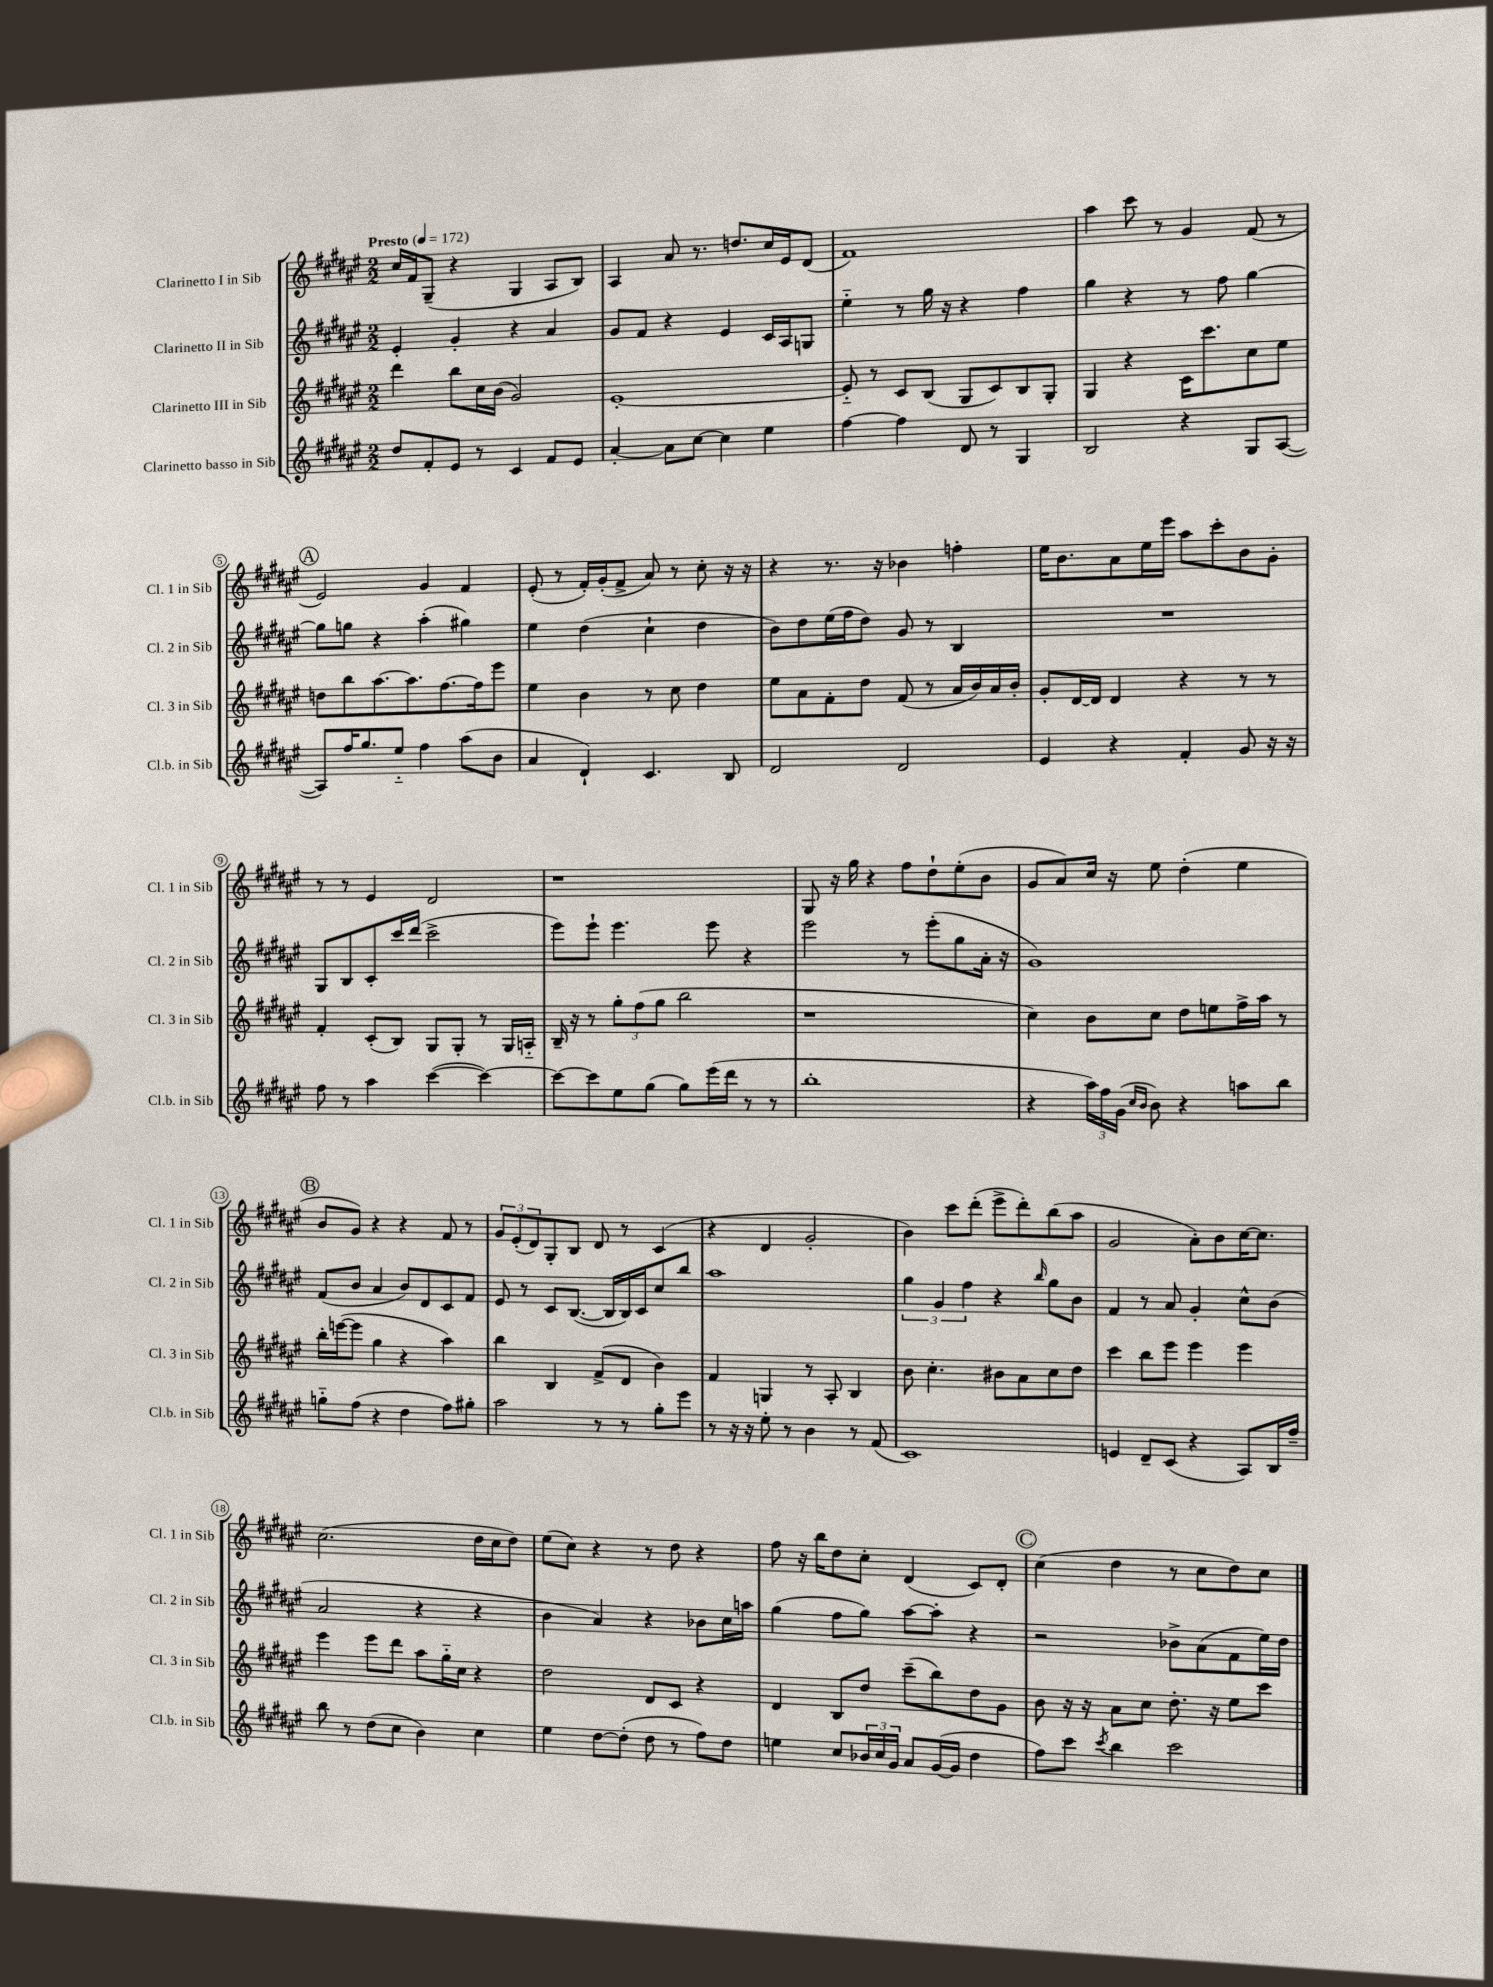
<<
\new StaffGroup <<
\new Staff = "s0" \with { instrumentName = "Clarinetto I in Sib" shortInstrumentName = "Cl. 1 in Sib" } {
    \clef treble \key fis \major \numericTimeSignature \time 2/2 \tempo "Presto" 4 = 172
    cis''16 fis'16 gis8--( r4 gis4 ais8 b8) |
    ais4 ais'8 r8. d''8. cis''16 eis'16 dis'8( |
    fis'1) |
    ais''4 cis'''8 r8 gis'4 fis'8( r8 |
    \mark \markup { \circle "A" } eis'2) gis'4 fis'4 |
    eis'8-.( r8 fis'16-.) gis'16-.( fis'8-> ais'8) r8 cis''8-. r16 r16 |
    r4 r8. r16 bes'4 f''4-. |
    eis''16 b'8. ais'8 eis''16 eis'''16 ais''8 cis'''8-. b'8 gis'8-. |
    r8 r8 eis'4 dis'2 |
    r1 |
    gis8 r16 gis''16 r4 fis''8 dis''8-! eis''8-.( b'8 |
    gis'8 ais'8) cis''16 r16 eis''8 dis''4-.( eis''4 |
    \mark \markup { \circle "B" } b'8 gis'8) r4 r4 fis'8 r8 |
    \tuplet 3/2 { gis'8 eis'8-.( dis'8) } gis8-. b8 dis'8 r8 cis'4( |
    r4 dis'4 gis'2-. |
    b'4) cis'''8 dis'''8-.( eis'''8-> dis'''8-.) b''8( ais''8 |
    gis'2 ais'8-.) b'8 cis''16~ cis''8. |
    cis''2.( dis''16 cis''16 dis''8) |
    eis''8( cis''8) r4 r8 dis''8 r4 |
    fis''8 r16 b''16 dis''8 cis''8-. dis'4( cis'8) dis'8-. |
    \mark \markup { \circle "C" } cis''4( dis''4 r8 cis''8 dis''8) cis''8 \bar "|." |
}
\new Staff = "s1" \with { instrumentName = "Clarinetto II in Sib" shortInstrumentName = "Cl. 2 in Sib" } {
    \clef treble \key fis \major \numericTimeSignature \time 2/2
    eis'4-. gis'4-. r4 ais'4 |
    gis'8 fis'8 r4 eis'4 cis'16 ais16 g8 |
    eis''4-_ r8 gis''16 r16 r4 fis''4 |
    gis''4 r4 r8 fis''8 gis''4~ |
    \mark \markup { \circle "A" } gis''8 g''8 r4 ais''4-.( gis''4) |
    eis''4 dis''4( cis''4-! dis''4 |
    b'8) dis''8 eis''16( fis''16 dis''8) gis'8 r8 b4 |
    R1 |
    gis8 b8 cis'8-. cis'''16 dis'''16( cis'''2-> |
    eis'''8) eis'''8-! eis'''4. eis'''8 r4 |
    eis'''2 r8 eis'''8-.( gis''8 ais'16-. r16 |
    gis'1) |
    \mark \markup { \circle "B" } fis'8( b'8 ais'4 b'8) dis'8 cis'8 fis'8 |
    eis'8 r8 cis'8 b8.~( b16 b16) cis'16 cis''8 b''8 |
    ais''1 |
    \tuplet 3/2 { gis''4 gis'4 fis''4 } r4 \grace { b''16 } gis''8 b'8 |
    fis'4 r8 ais'8 gis'4-. cis''8-^ b'8( |
    ais'2 r4 r4 |
    b'4 ais'4) r4 bes'8 cis''16 a''16 |
    gis''4( fis''8 gis''8) ais''8~ ais''8-. r4 |
    \mark \markup { \circle "C" } r2 bes'8-> ais'8( fis'8 eis''16) dis''16 \bar "|." |
}
\new Staff = "s2" \with { instrumentName = "Clarinetto III in Sib" shortInstrumentName = "Cl. 3 in Sib" } {
    \clef treble \key fis \major \numericTimeSignature \time 2/2
    dis'''4 b''8 cis''16 b'16( gis'2) |
    eis'1~-. |
    eis'8-_ r8 cis'8 b8( gis8 cis'8) b8 gis8-. |
    gis4 r4 cis'16 cis'''8. cis''8 eis''8 |
    \mark \markup { \circle "A" } d''8 b''8 ais''8.~ ais''8. fis''8.~ fis''16 eis'''8 |
    eis''4 b'4 r8 cis''8 dis''4 |
    eis''8 ais'8 fis'8-. dis''8 fis'8( r8 ais'16 b'16) ais'16 b'16-. |
    gis'8-. dis'16~ dis'16 dis'4 r4 r8 r8 |
    fis'4-. cis'8-.( b8) gis8 gis8-. r8 gis16 a16-_ |
    b16-- r16 r8 \tuplet 3/2 { gis''8-. fis''8( gis''8 } b''2 |
    r1 |
    cis''4) b'8 cis''8 dis''8 e''8 fis''16-> ais''16 r8 |
    \mark \markup { \circle "B" } b''16-. e'''16~( e'''8 gis''4 r4 ais''4) |
    b''4 b4 fis'8->( dis'8 b'4) |
    fis'4 g4 r8 ais8-. b4 |
    b'8 cis''4.-. bis'8 ais'8 cis''8 dis''8 |
    cis'''4 b''8 eis'''8 eis'''4 eis'''4 |
    eis'''4 eis'''8 dis'''8 ais''8 gis''16-_ cis''16 r4 |
    dis''2 dis'8 cis'8 r4 |
    dis'4 b8 dis''8 cis'''8--( b''8) dis''8 gis'8 |
    \mark \markup { \circle "C" } b'8 r16 r16 ais'8 cis''8 dis''8.-. r16 eis''8 cis'''8 \bar "|." |
}
\new Staff = "s3" \with { instrumentName = "Clarinetto basso in Sib" shortInstrumentName = "Cl.b. in Sib" } {
    \clef treble \key fis \major \numericTimeSignature \time 2/2
    dis''8 fis'8-. eis'8 r8 cis'4 fis'8 eis'8 |
    ais'4~-. ais'8 cis''8~ cis''4 eis''4 |
    fis''4~ fis''4 dis'8 r8 gis4 |
    b2 r4 gis8 ais8~( |
    \mark \markup { \circle "A" } ais8) fis''16 gis''8. eis''8-_ fis''4 ais''8( b'8 |
    ais'4 dis'4-!) cis'4. b8 |
    dis'2 dis'2 |
    eis'4 r4 fis'4-. gis'8 r16 r16 |
    fis''8 r8 ais''4 cis'''4~( cis'''4~) |
    cis'''8~ cis'''8 eis''8 gis''8( gis''8) eis'''16( dis'''16 r8 r8 |
    b''1-. |
    r4 \tuplet 3/2 { ais''16) fis''16 gis'16( } \grace { cis''16 b'16 } b'8) r4 a''8 b''8 |
    \mark \markup { \circle "B" } g''8-_ fis''8( r4 dis''4 fis''8) gis''8-. |
    ais''2 r8 r8 gis''8-. eis'''8 |
    r8 r16 r16 eis''8-. r8 b'4 r8 fis'8( |
    cis'1) |
    e'4 dis'8-- cis'8( r4 ais8) b16 fis''16-- |
    b''8 r8 dis''8( cis''8 b'4) cis''4 |
    eis''4 dis''8~ dis''8-.( dis''8 r8 fis''8) dis''8 |
    e''4 cis''8 \tuplet 3/2 { bes'16 cis''16 gis'16 } ais'8 gis'16~( gis'16 dis''4 |
    \mark \markup { \circle "C" } fis''8) cis'''8 \acciaccatura { cis'''8 } b''4 cis'''2 \bar "|." |
}
>>
>>
\layout { \context { \Score \override BarNumber.stencil = #(make-stencil-circler 0.1 0.3 ly:text-interface::print) } }
